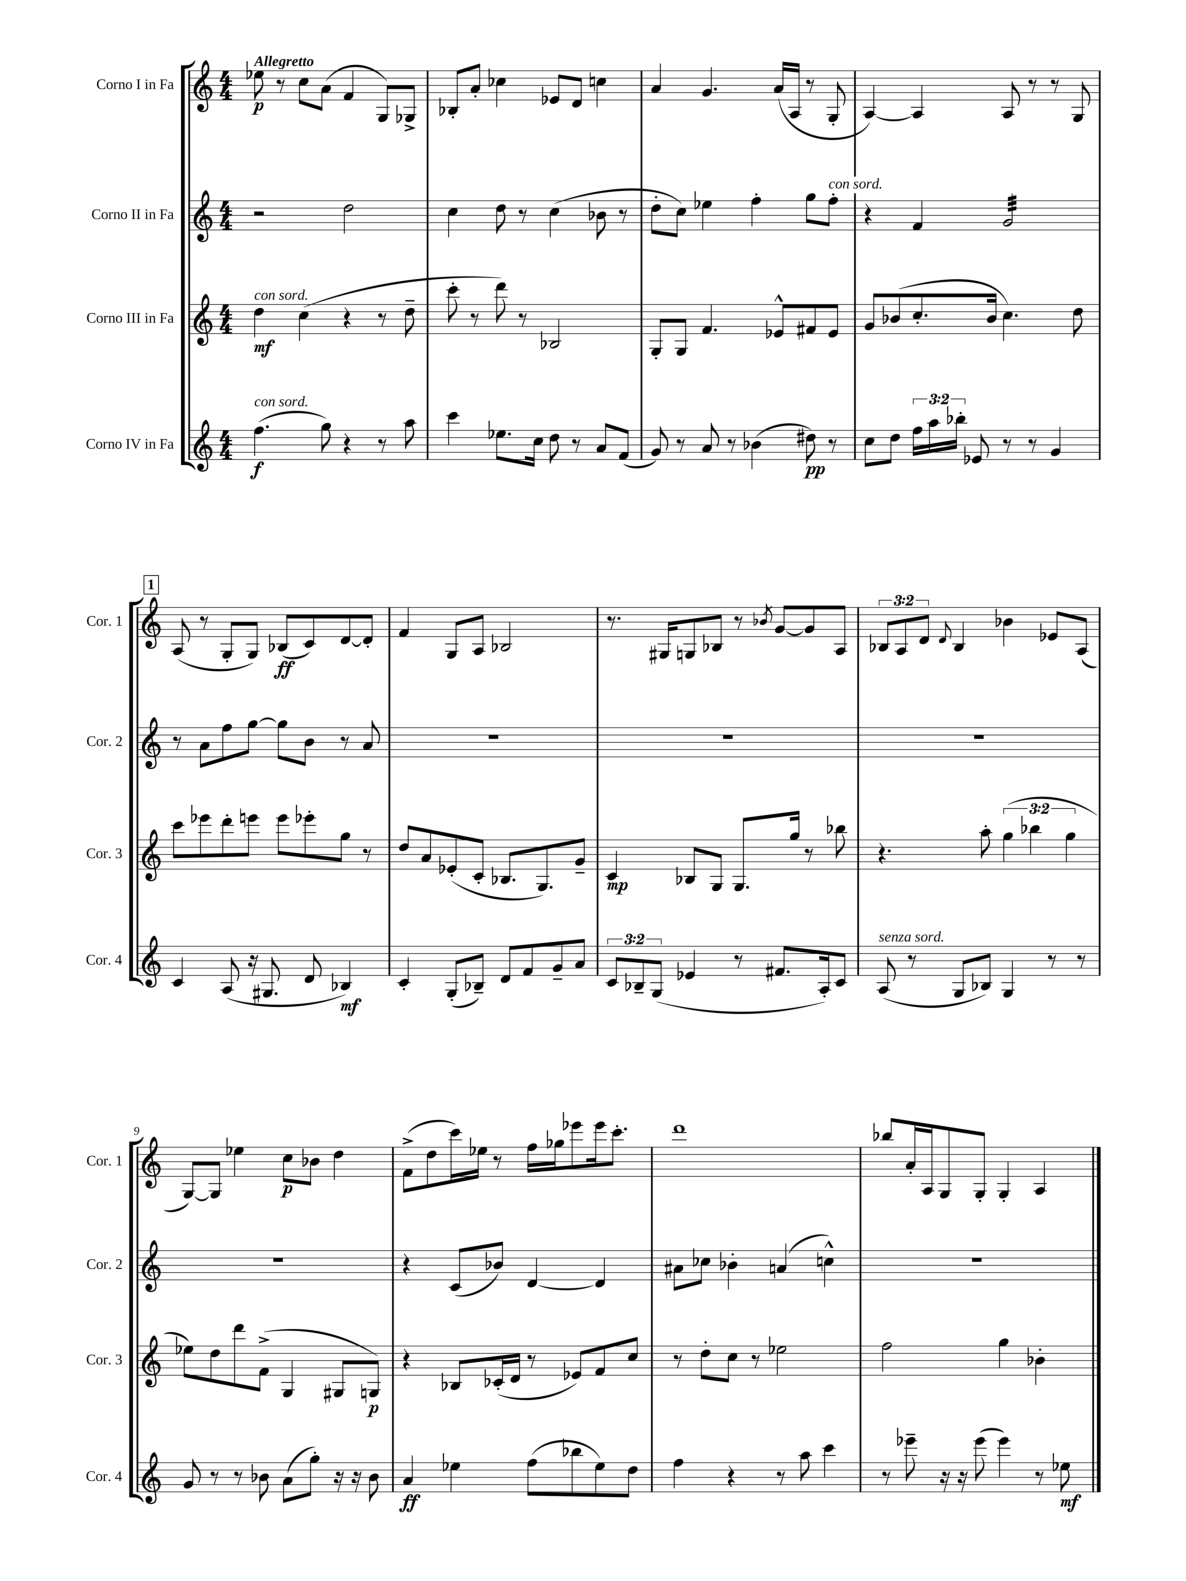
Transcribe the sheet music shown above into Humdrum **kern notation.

**kern	**dynam	**kern	**dynam	**kern	**kern	**dynam
*part4	*part4	*part3	*part3	*part2	*part1	*part1
*staff4	*staff4	*staff3	*staff3	*staff2	*staff1	*staff1
*I"Corno IV in Fa	*	*I"Corno III in Fa	*	*I"Corno II in Fa	*I"Corno I in Fa	*
*I'Cor. 4	*	*I'Cor. 3	*	*I'Cor. 2	*I'Cor. 1	*
*clefG2	*	*clefG2	*	*clefG2	*clefG2	*
*k[]	*	*k[]	*	*k[]	*k[]	*
*M4/4	*	*M4/4	*	*M4/4	*M4/4	*
=1	=1	=1	=1	=1	=1	=1
!	!	!	!	!	!LO:TX:a:B:t=Allegretto	!
!	!	!LO:TX:a:i:t=con sord.	!	!	!	!
!LO:TX:a:i:t=con sord.	!	!	!	!	!	!
(4.ff\	f	4dd\	mf	2r	8ee-X\	p
.	.	.	.	.	8r	.
.	.	(4cc\	.	.	8cc\L	.
8gg\)	.	.	.	.	(8a\J	.
4r	.	4r	.	2dd\	4f/	.
8r	.	8r	.	.	8G/L)	.
8aa\	.	8dd~\	.	.	8G-X^/J	.
=2	=2	=2	=2	=2	=2	=2
4ccc\	.	8ccc'\	.	4cc\	8B-X'/L	.
.	.	8r	.	.	8a'/J	.
8.ee-X\L	.	8ddd\)	.	8dd\	4cc-X\	.
.	.	8r	.	8r	.	.
16cc\Jk	.	.	.	.	.	.
8dd\	.	2B-X/	.	(4cc\	8e-X/L	.
8r	.	.	.	.	8d/J	.
8a/L	.	.	.	8b-X\	4ccn\	.
(8f/J	.	.	.	8r	.	.
=3	=3	=3	=3	=3	=3	=3
8g/)	.	8G'/L	.	8dd'\L	4a/	.
8r	.	8G/J	.	8cc\J)	.	.
8a/	.	4.f/	.	4ee-X\	4.g/	.
8r	.	.	.	.	.	.
(4b-X\	.	.	.	4ff'\	.	.
.	.	8e-X^^/L	.	.	(16a/LL	.
.	.	.	.	.	16A/JJ	.
8dd#X\)	pp	8f#X/	.	8gg\L	8r	.
!	!	!	!	!LO:TX:a:i:t=con sord.	!	!
8r	.	8e-/J	.	8ff'\J	8G'/	.
=4	=4	=4	=4	=4	=4	=4
8cc\L	.	8g/L	.	4r	[4A/)	.
8dd\J	.	(8b-X/	.	.	.	.
24ff\LL	.	8.cc'/	.	4f/	4A/]	.
24aa\	.	.	.	.	.	.
24bb-X'\JJ	.	.	.	.	.	.
8e-X/	.	.	.	.	.	.
.	.	16b-/Jk	.	.	.	.
*	*	*	*	*tremolo	*	*
8r	.	4.cc\)	.	32g/LLL	8A/	.
.	.	.	.	32g/	.	.
.	.	.	.	32g/	.	.
.	.	.	.	32g/	.	.
8r	.	.	.	32g/	8r	.
.	.	.	.	32g/	.	.
.	.	.	.	32g/	.	.
.	.	.	.	32g/	.	.
4g/	.	.	.	32g/	8r	.
.	.	.	.	32g/	.	.
.	.	.	.	32g/	.	.
.	.	.	.	32g/	.	.
.	.	8dd\	.	32g/	8G/	.
.	.	.	.	32g/	.	.
.	.	.	.	32g/	.	.
.	.	.	.	32g/JJJ	.	.
*	*	*	*	*Xtremolo	*	*
!!LO:LB:g=z
!!LO:REH:place=s1:t=1
=5	=5	=5	=5	=5	=5	=5
4c/	.	8ccc\L	.	8r	(8A/	.
.	.	8eee-X\	.	8a\L	8r	.
(8A/	.	8ddd'\	.	8ff\	8G'/L	.
16r	.	8eeen\J	.	[8gg\J	8G/J)	.
8.G#X/	.	.	.	.	.	.
.	.	8eee\L	.	8gg\L]	(8B-X/L	ff
8d/	.	8eee-X'\	.	8b\J	8c/)	.
4B-X/)	mf	8gg\J	.	8r	[8d/	.
.	.	8r	.	8a/	8d'/J]	.
=6	=6	=6	=6	=6	=6	=6
4c'/	.	8dd/L	.	1r	4f/	.
.	.	8a/	.	.	.	.
(8G'/L	.	(8e-X'/	.	.	8G/L	.
8B-X~/J)	.	8c'/J	.	.	8A/J	.
8d/L	.	8.B-X/L	.	.	2B-X/	.
8f/	.	.	.	.	.	.
.	.	8.G/)	.	.	.	.
8g~/	.	.	.	.	.	.
8a/J	.	8g~/J	.	.	.	.
=7	=7	=7	=7	=7	=7	=7
12c/L	.	4c/	mp	1r	8.r	.
12B-X~/	.	.	.	.	.	.
(12G/J	.	.	.	.	.	.
.	.	.	.	.	16G#X/KL	.
4e-X/	.	8B-X/L	.	.	8Gn/	.
.	.	8G/J	.	.	8B-X/J	.
8r	.	8.G/L	.	.	8r	.
.	.	.	.	.	8qb-X/	.
8.f#X/L	.	.	.	.	[8g/L	.
.	.	16gg/Jk	.	.	.	.
.	.	8r	.	.	8g/]	.
16A'/k)	.	.	.	.	.	.
8c/J	.	8bb-X\	.	.	8A/J	.
=8	=8	=8	=8	=8	=8	=8
!LO:TX:a:i:t=senza sord.	!	!	!	!	!	!
(8A/	.	4.r	.	1r	12B-X/L	.
.	.	.	.	.	12A/	.
8r	.	.	.	.	.	.
.	.	.	.	.	12d/J	.
.	.	.	.	.	8qqd/	.
8G/L	.	.	.	.	4B-/	.
8B-X/J)	.	8aa'\	.	.	.	.
4G/	.	(6gg\	.	.	4b-X\	.
.	.	6bb-X\	.	.	.	.
8r	.	.	.	.	8e-X/L	.
.	.	6gg\	.	.	.	.
8r	.	.	.	.	(8A/J	.
!!LO:LB:g=z
=9	=9	=9	=9	=9	=9	=9
8g/	.	8ee-X\L)	.	1r	[8G/L)	.
8r	.	8dd\	.	.	8G/J]	.
8r	.	8ddd\	.	.	4ee-X\	.
8b-X\	.	(8f^\J	.	.	.	.
(8a\L	.	4G/	.	.	8cc\L	p
8gg'\J)	.	.	.	.	8b-X\J	.
16r	.	8G#X/L	.	.	4dd\	.
16r	.	.	.	.	.	.
8b-\	.	8Gn/J)	p	.	.	.
=10	=10	=10	=10	=10	=10	=10
4a/	ff	4r	.	4r	(8f^\L	.
.	.	.	.	.	8dd\	.
4ee-X\	.	8B-X/L	.	(8c/L	16ccc\L)	.
.	.	.	.	.	16ee-X\JJ	.
.	.	(16c-X'/L	.	8b-X/J)	8r	.
.	.	16d/JJ	.	.	.	.
(8ff\L	.	8r	.	[4d/	16ff\LL	.
.	.	.	.	.	16gg-X\J	.
8bb-X\	.	8e-X/L)	.	.	8eee-X\	.
8ee-\)	.	8f/	.	4d/]	16eee-\k	.
.	.	.	.	.	8.ccc'\J	.
8dd\J	.	8cc/J	.	.	.	.
=11	=11	=11	=11	=11	=11	=11
4ff\	.	8r	.	8a#X\L	1ddd	.
.	.	8dd'\L	.	8cc-X\J	.	.
4r	.	8cc\J	.	4b-X'\	.	.
.	.	8r	.	.	.	.
8r	.	2ee-X\	.	(4an/	.	.
8aa\	.	.	.	.	.	.
4ccc\	.	.	.	4ccn^^\)	.	.
=12	=12	=12	=12	=12	=12	=12
8r	.	2ff\	.	1r	8bb-X/L	.
8eee-X~\	.	.	.	.	16a'/L	.
.	.	.	.	.	16A/J	.
16r	.	.	.	.	8G/	.
16r	.	.	.	.	.	.
(8eee-\	.	.	.	.	8G'/J	.
4eee-\)	.	4gg\	.	.	4G'/	.
8r	.	4b-X'\	.	.	4A/	.
8ee-X\	mf	.	.	.	.	.
==	==	==	==	==	==	==
*-	*-	*-	*-	*-	*-	*-
